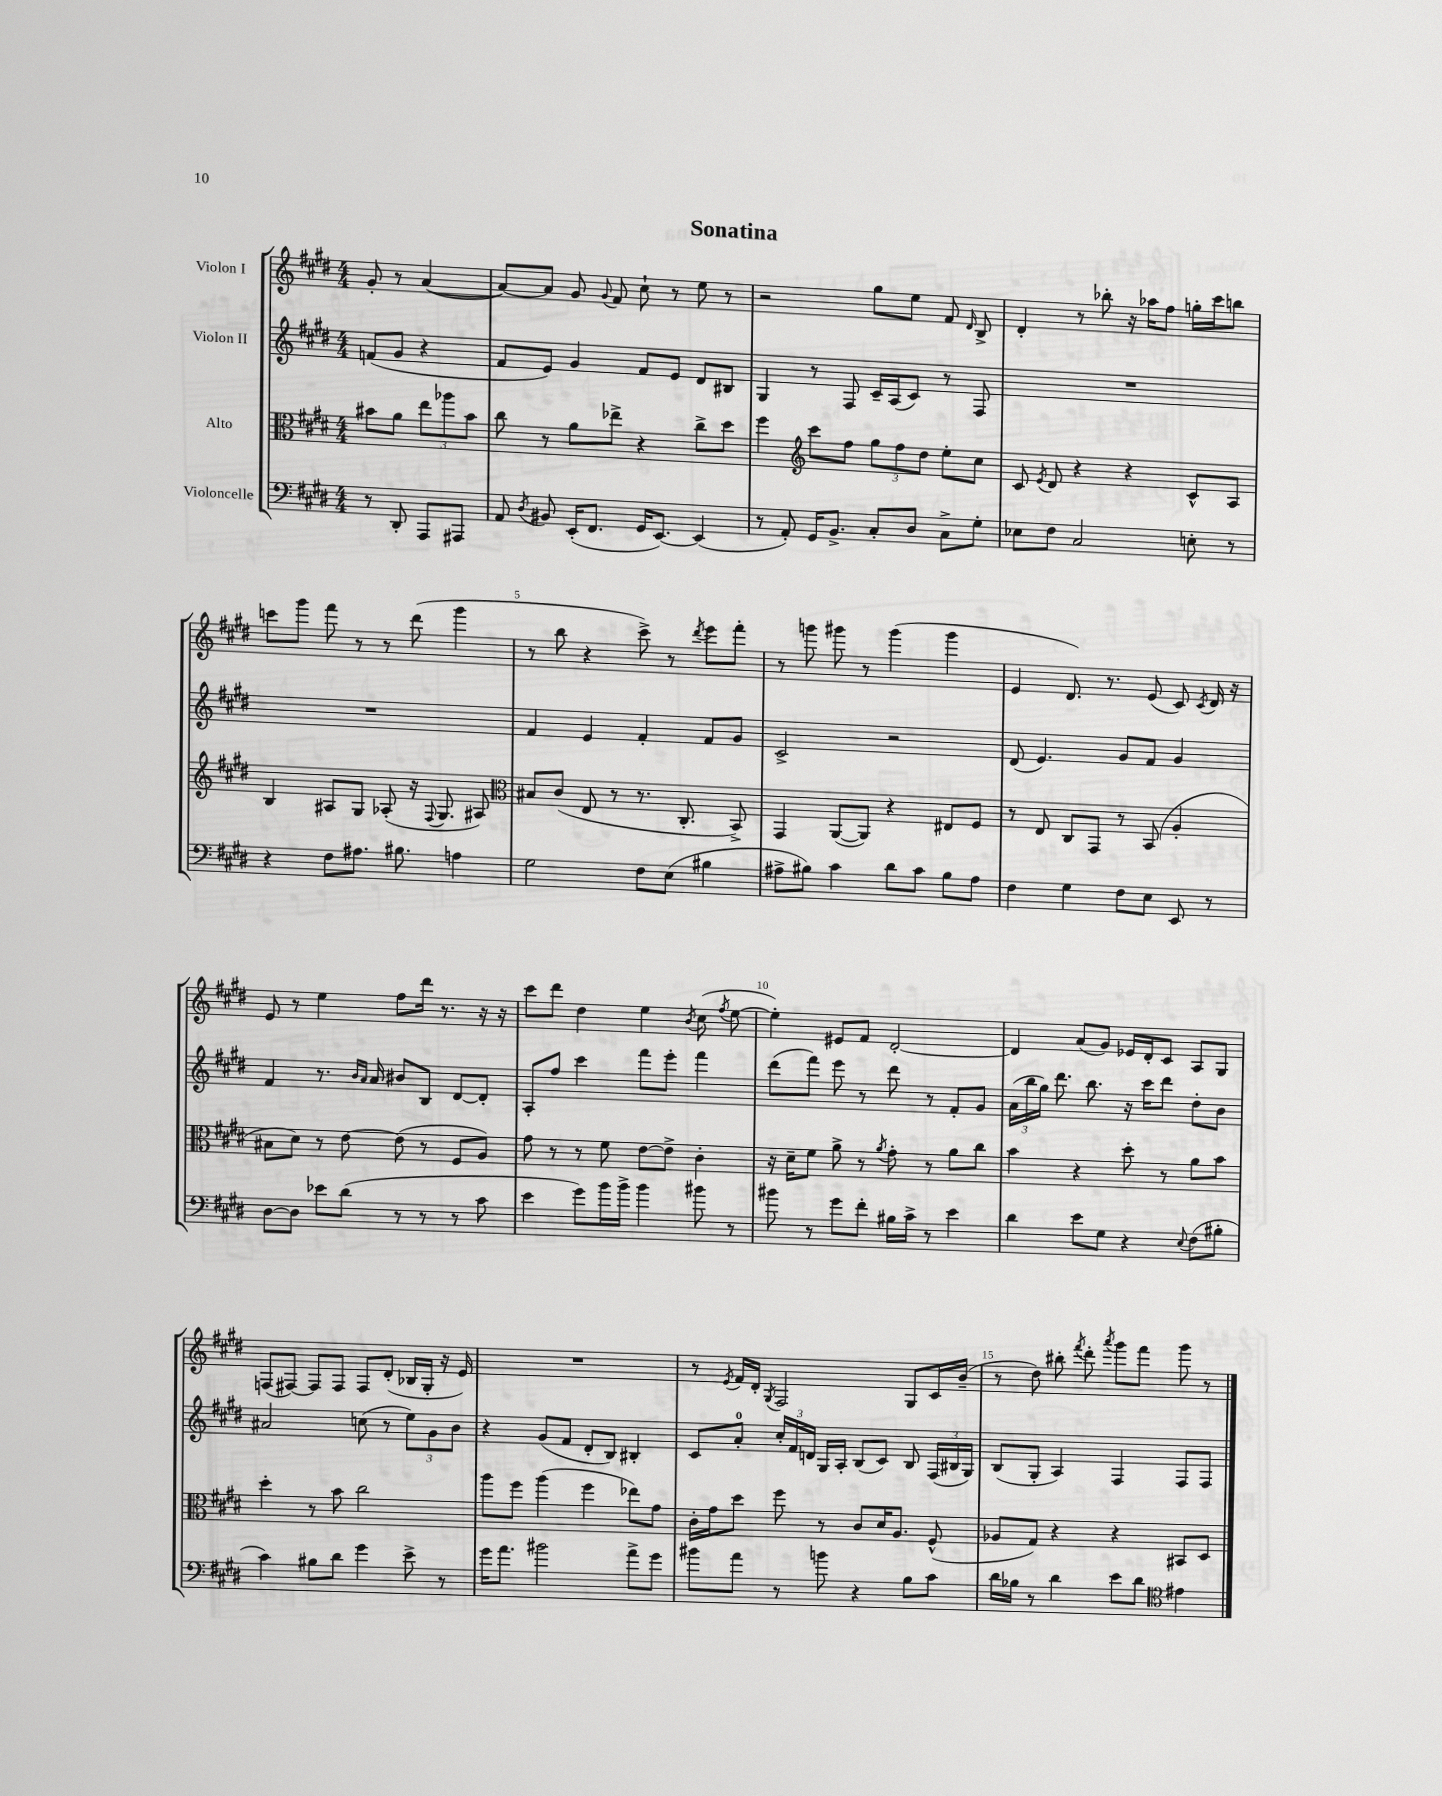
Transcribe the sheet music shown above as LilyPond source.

\header { title = "Sonatina" }
<<
\new StaffGroup <<
\new Staff = "s0" \with { instrumentName = "Violon I" } {
    \clef treble \key e \major \numericTimeSignature \time 4/4 \partial 2
    \autoBeamOff gis'8-. r8 a'4~( |
    a'8[~) a'8] gis'8 \appoggiatura { gis'8 } fis'8 cis''8-! r8 e''8 r8 |
    r2 gis''8[ e''8] fis'8 \grace { dis'16 } b8-> |
    dis'4-. r8 bes''8-. r16 aes''16[ fis''8] g''16[-. cis'''16 b''8] |
    c'''8[ gis'''8] fis'''8 r8 r8 dis'''8( gis'''4 |
    r8 b''8 r4 cis'''8->) r8 \acciaccatura { dis'''8 } e'''8[ fis'''8]-. |
    r8 g'''8 gis'''8 r8 gis'''4( gis'''4 |
    e'4 dis'8.) r8. e'8( cis'8) \acciaccatura { cis'8 } dis'16 r16 |
    e'8 r8 e''4 fis''8[ dis'''16] r8. r16 r16 |
    cis'''8[ dis'''8] dis''4 e''4 \acciaccatura { b'8 } cis''8( \acciaccatura { fis''8 } e''8~ |
    e''4-.) eis'8[ fis'8] dis'2~-. |
    dis'4 a'8[( gis'8]) ees'16[ dis'16-. cis'8] a8[ gis8] |
    f8[( fis8]~) fis8[ fis8] fis8[ dis'8]-.( bes16[ gis16]-. r16 e'16) |
    R1 |
    r8 \acciaccatura { e'8 } fis'16[ dis'16]-. \acciaccatura { gis8 } fis2 gis8[ cis'16 b'16]--( |
    r8 dis''8) bis''8-. \acciaccatura { fis'''8 } dis'''8-. \acciaccatura { a'''8 } gis'''8[ fis'''8] gis'''8 r8 \bar "|." |
}
\new Staff = "s1" \with { instrumentName = "Violon II" } {
    \clef treble \key e \major \numericTimeSignature \time 4/4 \partial 2
    \autoBeamOff f'8[( gis'8] r4 |
    fis'8[ e'8]) gis'4 fis'8[ e'8] dis'8[ bis8] |
    gis4 r8 fis8 cis'16[-- a16( cis'8]) r8 fis8 |
    R1 |
    R1 |
    fis'4 e'4 fis'4-. fis'8[ gis'8] |
    cis'2-> r2 |
    dis'8( e'4.) gis'8[ fis'8] gis'4 |
    fis'4 r8. \grace { b'16[ a'16] } a'16 bis'8[ b8] dis'8[~ dis'8]-. |
    a8[-. fis''8] cis'''4 fis'''8[ e'''8]-. fis'''4 |
    dis'''8[( fis'''8]) e'''8 r8 dis'''8 r8 fis'8[-. gis'8] |
    \tuplet 3/2 { a'16[( b''16 gis''16]) } dis'''8. b''8. r16 cis'''16[ dis'''8] dis''8[-. b'8] |
    ais'2 c''8( r8 \tuplet 3/2 { e''8[) gis'8 b'8] } |
    r4 gis'8[( fis'8] dis'8[-. b8]) bis4-. |
    cis'8[ a'8]-0-. \tuplet 3/2 { cis''16[-. fis'16 d'16] } gis16[ a16]-. b8[( cis'8]) b8 \tuplet 3/2 { fis16[( bis16 gis16]) } |
    b8[( gis8]-. a4) fis4 fis8[ fis8] \bar "|." |
}
\new Staff = "s2" \with { instrumentName = "Alto" } {
    \clef alto \key e \major \numericTimeSignature \time 4/4 \partial 2
    \autoBeamOff bis'8[ a'8] \tuplet 3/2 { e''8[ aes''8 bis'8] } |
    cis''8 r8 a'8[ ees''8]-> r4 cis''8[-> dis''8] |
    fis''4 \clef treble cis'''8[ fis''8] \tuplet 3/2 { gis''8[ fis''8 dis''8] } e''8[-. cis''8] |
    cis'8 \acciaccatura { e'8 } dis'8 r4 r4 cis'8[-^ a8] |
    b4 ais8[ gis8] aes8-.( r16 \appoggiatura { fis8 } gis8. ais8) |
    \clef alto bis8[ cis'8]( e8 r8 r8. cis8.-. b,8->) |
    gis,4 a,8[~( a,8]) r4 eis8[ fis8] |
    r8 e8 cis8[ gis,8] r8 b,8( a4-. |
    bis8[ dis'8]) r8 e'8~ e'8( r8 fis8[ a8]) |
    gis'8 r8 r8 fis'8 e'8[~ e'8]-> cis'4-. |
    r16 dis'16[-- fis'8] a'8-> r8 \acciaccatura { a'8 } gis'8-. r8 a'8[ cis''8] |
    b'4 r4 dis''8-. r8 a'8[ b'8] |
    dis''4-. r8 b'8 cis''2 |
    a''8[ fis''8] a''4( fis''4 ees''8[) gis'8] |
    cis'16[-. gis'16 dis''8] fis''8 r8 cis'8[ dis'16 a8.] fis8-^( |
    aes8[ gis8]) r4 r4 bis,8[ dis8] \bar "|." |
}
\new Staff = "s3" \with { instrumentName = "Violoncelle" } {
    \clef bass \key e \major \numericTimeSignature \time 4/4 \partial 2
    \autoBeamOff r8 dis,8-. a,,8[ ais,,8] |
    a,8 \acciaccatura { dis8 } bis,8 e,16[-.( fis,8.] gis,16[ e,8.]~) e,4( |
    r8 a,8-.) gis,16[ b,8.]-> cis8[-. dis8] cis8[-> gis8]-. |
    ees8[ fis8] cis2 e8-. r8 |
    r4 fis8[ ais8.] bis8. a4 |
    gis2 fis8[ e8]( bis4 |
    ais8[-> bis8]) cis'4 dis'8[ cis'8] bis8[ ais8] |
    fis4 gis4 fis8[ e8] e,8 r8 |
    dis8[~ dis8] ees'8[ dis'8]( r8 r8 r8 cis'8 |
    e'4 gis'8[) b'16 b'16]-> b'4 bis'8 r8 |
    bis'8 r8 gis'8[ fis'8]-. bis16[ cis'16]-> r8 e'4 |
    dis'4 e'8[ gis8] r4 \appoggiatura { e8 } fis8[( bis8]-. |
    cis'4) bis8[ dis'8] gis'4 e'8-> r8 |
    gis'16[ a'8.] bis'2 a'8[-> gis'8] |
    bis'8[ a'8] r8 b'8 r4 b8[ cis'8] |
    dis'16[ bes16] r8 dis'4 e'8[ dis'8] \clef tenor eis'4 \bar "|." |
}
>>
>>
\layout { \context { \Score \override BarNumber.break-visibility = ##(#f #t #t) barNumberVisibility = #(every-nth-bar-number-visible 5) } }
